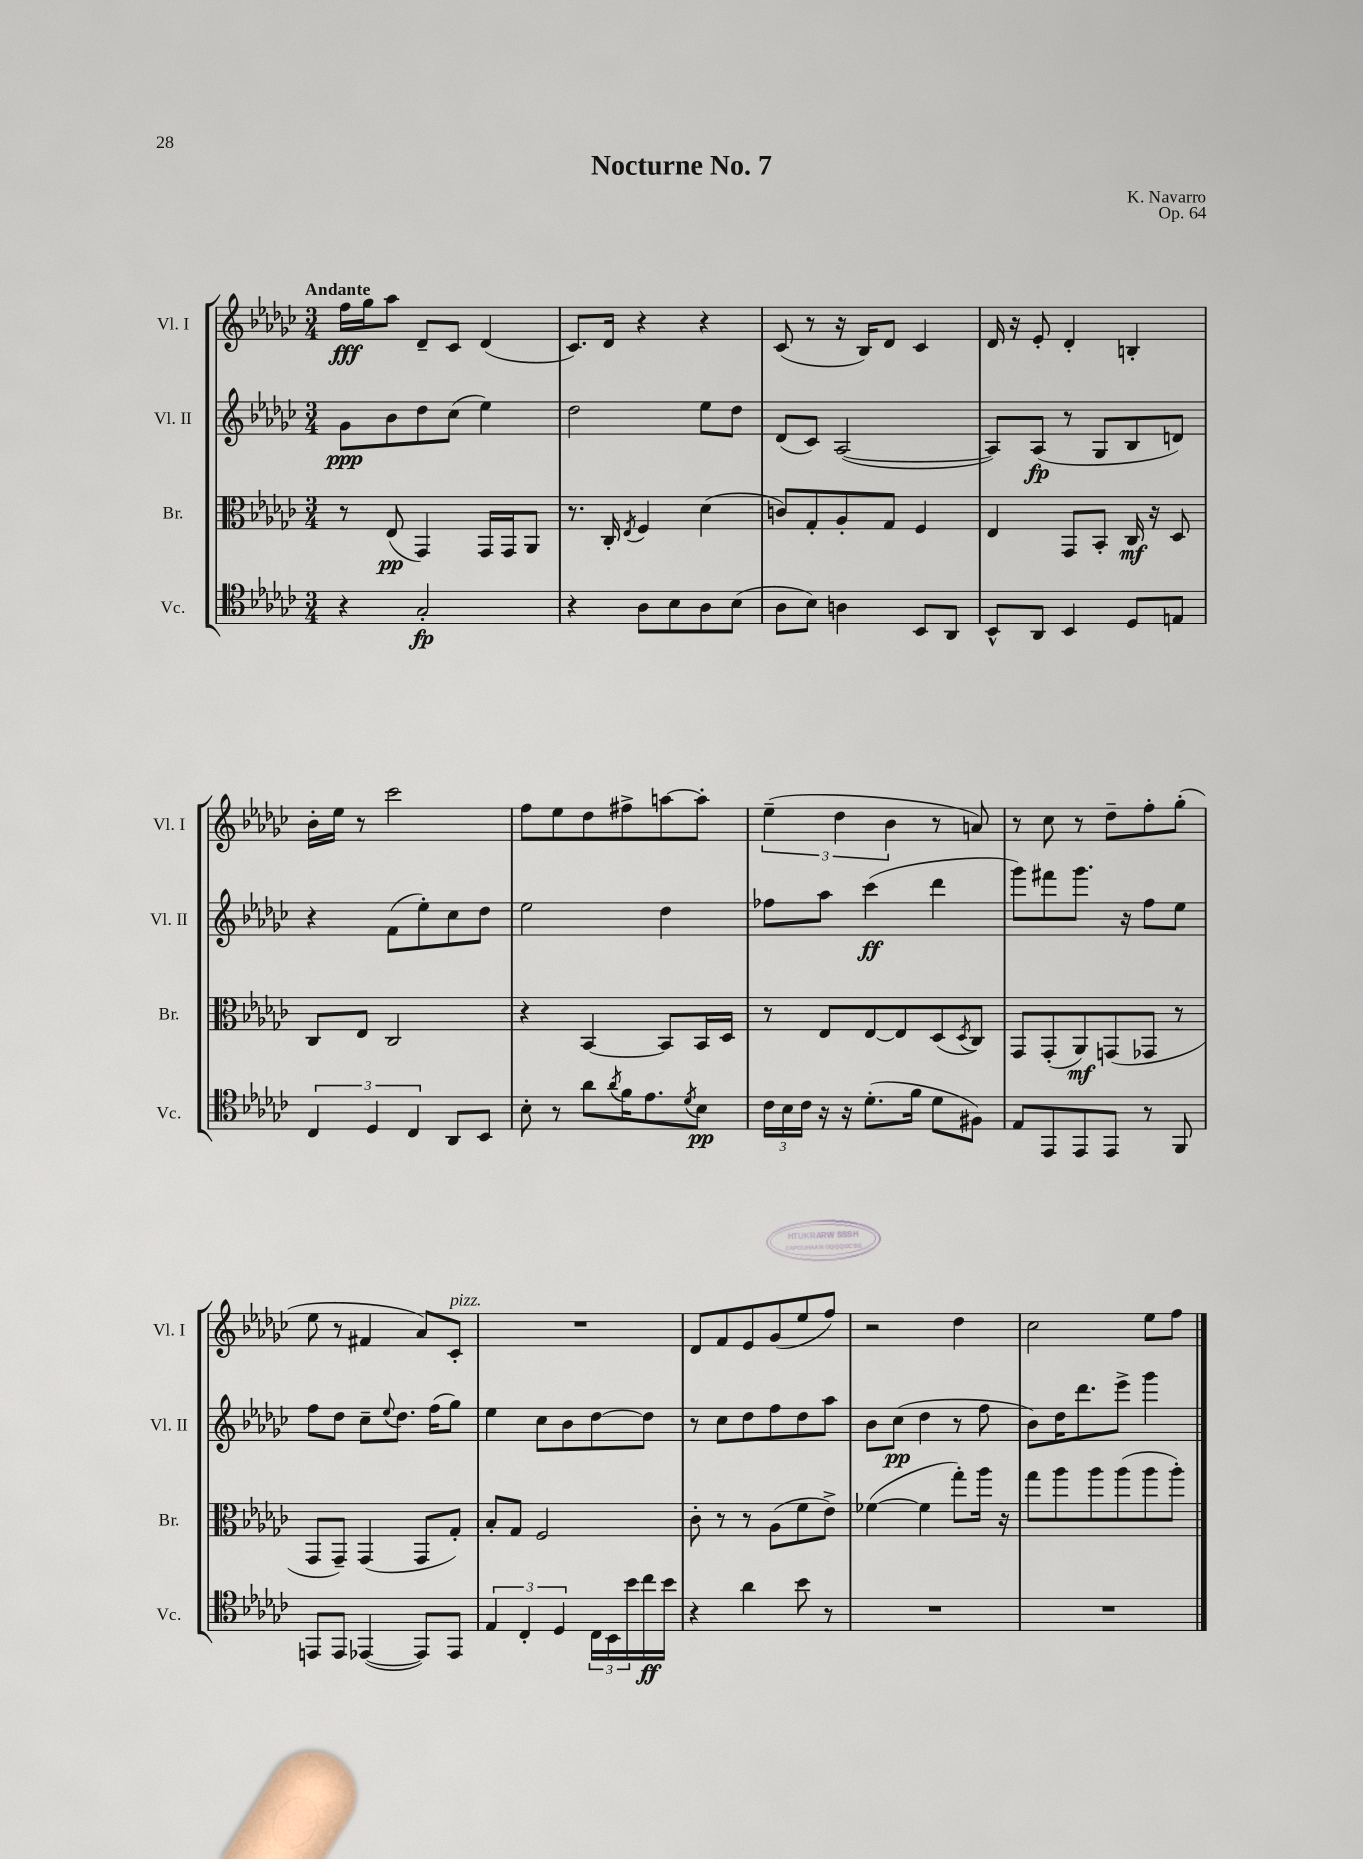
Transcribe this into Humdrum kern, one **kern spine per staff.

**kern	**dynam	**kern	**dynam	**kern	**dynam	**kern	**dynam
*part4	*part4	*part3	*part3	*part2	*part2	*part1	*part1
*staff4	*staff4	*staff3	*staff3	*staff2	*staff2	*staff1	*staff1
*I"Vc.	*	*I"Br.	*	*I"Vl. II	*	*I"Vl. I	*
*I'Vc.	*	*I'Br.	*	*I'Vl. II	*	*I'Vl. I	*
*clefC4	*	*clefC3	*	*clefG2	*	*clefG2	*
*k[b-e-a-d-g-c-]	*	*k[b-e-a-d-g-c-]	*	*k[b-e-a-d-g-c-]	*	*k[b-e-a-d-g-c-]	*
*M3/4	*	*M3/4	*	*M3/4	*	*M3/4	*
=1	=1	=1	=1	=1	=1	=1	=1
!	!	!	!	!	!	!LO:TX:a:B:t=Andante	!
4r	.	8r	.	8g-\L	ppp	16ff\LL	fff
.	.	.	.	.	.	16gg-\J	.
.	.	(8E-/	pp	8b-\	.	8aa-\J	.
2G-'/	fp	4GG-/)	.	8dd-\	.	8d-~/L	.
.	.	.	.	(8cc-\J	.	8c-/J	.
.	.	16GG-/LL	.	4ee-\)	.	(4d-/	.
.	.	16GG-/J	.	.	.	.	.
.	.	8AA-/J	.	.	.	.	.
=2	=2	=2	=2	=2	=2	=2	=2
4r	.	8.r	.	2dd-\	.	8.c-/L)	.
.	.	16C-'/	.	.	.	16d-/Jk	.
.	.	8qE-/	.	.	.	.	.
8A-\L	.	4F/	.	.	.	4r	.
8B-\	.	.	.	.	.	.	.
8A-\	.	(4d-\	.	8ee-\L	.	4r	.
(8B-\J	.	.	.	8dd-\J	.	.	.
=3	=3	=3	=3	=3	=3	=3	=3
8A-\L	.	8cn/L)	.	(8d-/L	.	(8c-/	.
8B-\J)	.	8G-'/	.	8c-/J)	.	8r	.
4An\	.	8A-'/	.	([2A-/	.	16r	.
.	.	.	.	.	.	16B-/KL)	.
.	.	8G-/J	.	.	.	8d-/J	.
8BB-/L	.	4F/	.	.	.	4c-/	.
8AA-/J	.	.	.	.	.	.	.
=4	=4	=4	=4	=4	=4	=4	=4
8BB-^^/L	.	4E-/	.	8A-/L])	.	16d-/	.
.	.	.	.	.	.	16r	.
8AA-/J	.	.	.	(8A-/J	fp	8e-'/	.
4BB-/	.	8GG-/L	.	8r	.	4d-'/	.
.	.	8BB-'/J	.	8G-/L	.	.	.
8D-/L	.	16C-/	mf	8B-/	.	4Bn'/	.
.	.	16r	.	.	.	.	.
8En/J	.	8D-/	.	8dn/J)	.	.	.
!!LO:LB:g=z
=5	=5	=5	=5	=5	=5	=5	=5
6C-/	.	8C-/L	.	4r	.	16b-'\LL	.
.	.	.	.	.	.	16ee-\JJ	.
.	.	8E-/J	.	.	.	8r	.
6D-/	.	.	.	.	.	.	.
.	.	2C-/	.	(8f\L	.	2ccc-\	.
6C-/	.	.	.	.	.	.	.
.	.	.	.	8ee-'\)	.	.	.
8AA-/L	.	.	.	8cc-\	.	.	.
8BB-/J	.	.	.	8dd-\J	.	.	.
=6	=6	=6	=6	=6	=6	=6	=6
8B-'\	.	4r	.	2ee-\	.	8ff\L	.
8r	.	.	.	.	.	8ee-\	.
8a-\L	.	[4BB-/	.	.	.	8dd-\	.
8qa-/	.	.	.	.	.	.	.
16f\K	.	.	.	.	.	8ff#X^\	.
8.e-\	.	.	.	.	.	.	.
.	.	8BB-/L]	.	4dd-\	.	[8aan\	.
8qd-/	.	.	.	.	.	.	.
8B-\J	pp	16BB-/L	.	.	.	8aa'\J]	.
.	.	16D-/JJ	.	.	.	.	.
=7	=7	=7	=7	=7	=7	=7	=7
24c-\LL	.	8r	.	8ff-X\L	.	(6ee-~\	.
24B-\	.	.	.	.	.	.	.
24c-\JJ	.	.	.	.	.	.	.
16r	.	8E-/L	.	8aa-\J	.	.	.
.	.	.	.	.	.	6dd-\	.
16r	.	.	.	.	.	.	.
(8.d-'\L	.	[8E-/	.	(4ccc-\	ff	.	.
.	.	.	.	.	.	6b-\	.
.	.	8E-/]	.	.	.	.	.
16f\Jk	.	.	.	.	.	.	.
8d-\L	.	(8D-/	.	4ddd-\	.	8r	.
.	.	8qD-/	.	.	.	.	.
8F#X\J)	.	8C-/J)	.	.	.	8an/)	.
=8	=8	=8	=8	=8	=8	=8	=8
8E-/L	.	8GG-/L	.	8ggg-\L)	.	8r	.
8EE-/	.	(8GG-'/	.	8fff#X\	.	8cc-\	.
8EE-/	.	8AA-/)	mf	8.ggg-\J	.	8r	.
8EE-/J	.	(8GGn/	.	.	.	8dd-~\L	.
.	.	.	.	16r	.	.	.
8r	.	8GG-X/J	.	8ff\L	.	8ff'\	.
8FF/	.	8r	.	8ee-\J	.	(8gg-'\J	.
!!LO:LB:g=z
=9	=9	=9	=9	=9	=9	=9	=9
8EEn/L	.	8GG-/L	.	8ff\L	.	8ee-\	.
8EE/J	.	8GG-~/J)	.	8dd-\J	.	8r	.
([4EE-X/	.	(4GG-/	.	8cc-~\L	.	4f#X/	.
.	.	.	.	8qqee-/	.	.	.
.	.	.	.	8.dd-\J	.	.	.
8EE-/L])	.	8GG-/L	.	.	.	8a-/L)	.
.	.	.	.	(16ff\KL	.	.	.
!	!	!	!	!	!	!LO:TX:a:i:t=pizz.	!
8EE-/J	.	8G-'/J)	.	8gg-\J)	.	8c-'/J	.
=10	=10	=10	=10	=10	=10	=10	=10
6E-/	.	8B-'/L	.	4ee-\	.	2.r	.
.	.	8G-/J	.	.	.	.	.
6C-'/	.	.	.	.	.	.	.
.	.	2F/	.	8cc-\L	.	.	.
6D-/	.	.	.	.	.	.	.
.	.	.	.	8b-\	.	.	.
24C-\LL	.	.	.	[8dd-\	.	.	.
24BB-\	.	.	.	.	.	.	.
24b-\	.	.	.	.	.	.	.
16cc-\	ff	.	.	8dd-\J]	.	.	.
16b-\JJ	.	.	.	.	.	.	.
=11	=11	=11	=11	=11	=11	=11	=11
4r	.	8c-'\	.	8r	.	8d-/L	.
.	.	8r	.	8cc-\L	.	8f/	.
4a-\	.	8r	.	8dd-\	.	8e-/	.
.	.	(8A-\L	.	8ff\	.	(8g-/	.
8b-\	.	8f\	.	8dd-\	.	8ee-/	.
8r	.	8e-^\J)	.	8aa-\J	.	8ff/J)	.
=12	=12	=12	=12	=12	=12	=12	=12
2.r	.	([4f-X\	.	8b-\L	.	2r	.
.	.	.	.	(8cc-\J	pp	.	.
.	.	4f-\]	.	4dd-\	.	.	.
.	.	8gg-'\L)	.	8r	.	4dd-\	.
.	.	16aa-\Jk	.	8ff\	.	.	.
.	.	16r	.	.	.	.	.
=13	=13	=13	=13	=13	=13	=13	=13
2.r	.	8gg-\L	.	8b-\L)	.	2cc-\	.
.	.	8aa-\	.	16dd-\K	.	.	.
.	.	.	.	8.ddd-\	.	.	.
.	.	8aa-\	.	.	.	.	.
.	.	(8aa-\	.	8eee-^\J	.	.	.
.	.	8aa-\	.	4ggg-\	.	8ee-\L	.
.	.	8aa-'\J)	.	.	.	8ff\J	.
==	==	==	==	==	==	==	==
*-	*-	*-	*-	*-	*-	*-	*-
